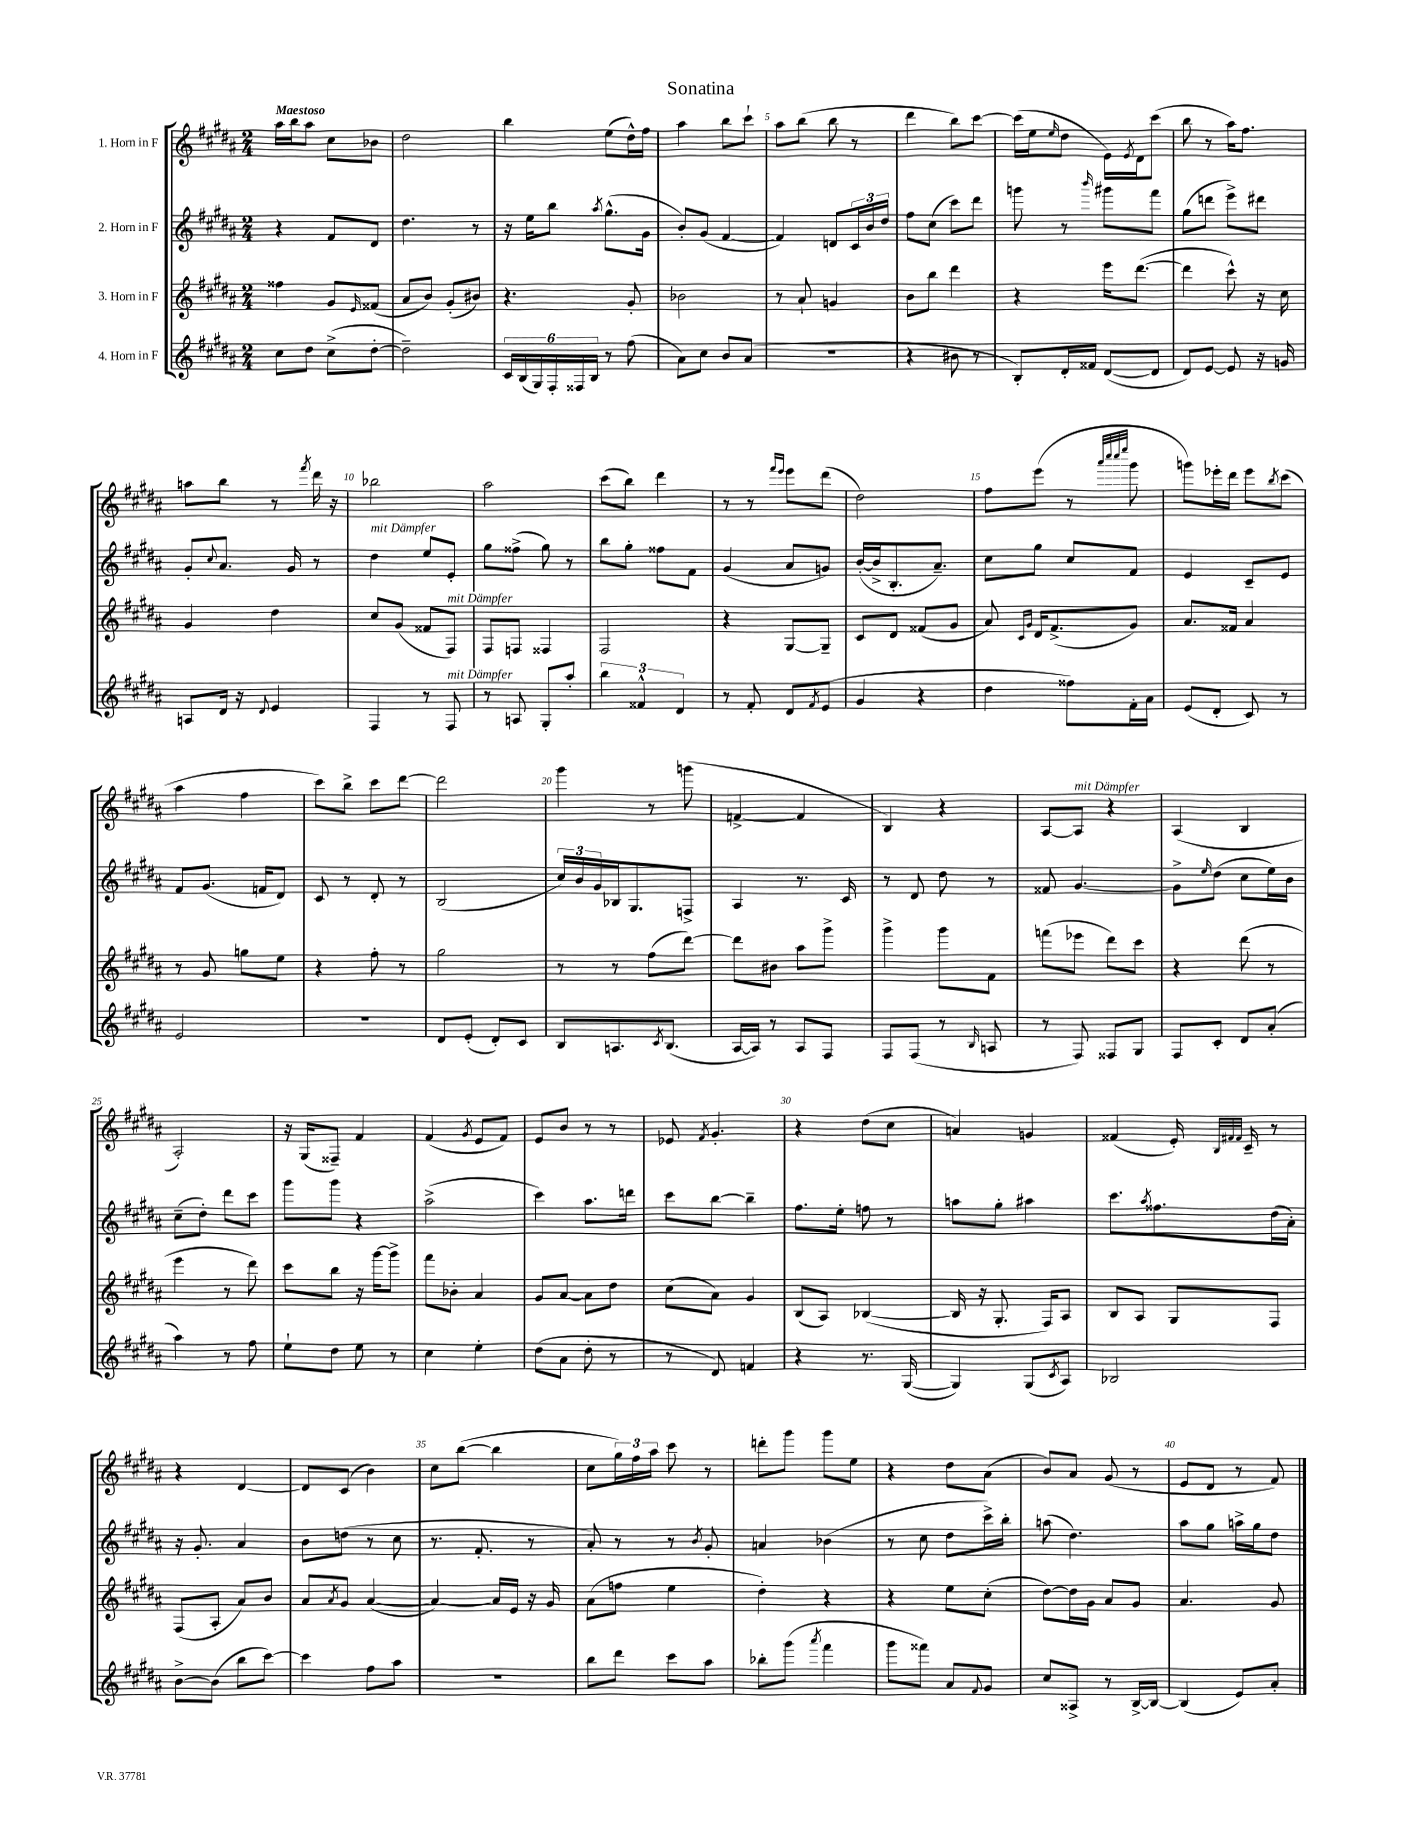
\header { title = "Sonatina" }
<<
\new StaffGroup <<
\new Staff = "s0" \with { instrumentName = "1. Horn in F" } {
    \clef treble \key b \major \numericTimeSignature \time 2/4 \tempo "Maestoso"
    ais''16 b''16 ais''8 cis''8 bes'8 |
    dis''2 |
    b''4 e''8( dis''16-^) fis''16 |
    ais''4 b''8 cis'''8-! |
    ais''8 b''8( b''8 r8 |
    dis'''4 b''8) cis'''8~ |
    cis'''16( e''16 \grace { e''16 } dis''8 e'16) \acciaccatura { e'8 } dis'16 cis'''8( |
    b''8 r8 ais''16) fis''8. |
    a''8 b''8 r8 \acciaccatura { fis'''8 } dis'''16 r16 |
    bes''2 |
    ais''2 |
    cis'''8( b''8) dis'''4 |
    r8 r8 \grace { fis'''16 e'''16 } e'''8 dis'''8( |
    dis''2) |
    fis''8 e'''8( r8 \grace { ais'''32 cis''''32 cis''''32 e''''32 } gis'''8 |
    g'''8) ees'''16-. dis'''16 ees'''8 \acciaccatura { b''8 } cis'''8( |
    ais''4 fis''4 |
    cis'''8) b''8-> cis'''8 dis'''8~ |
    dis'''2 |
    gis'''4 r8 g'''8( |
    f'4~-> f'4 |
    b4) r4 |
    ais8~ ais8^\markup { \italic "mit Dämpfer" } r4 |
    ais4( b4 |
    ais2-.) |
    r16 gis16( fisis8--) fis'4 |
    fis'4( \acciaccatura { gis'8 } e'8 fis'8) |
    e'8 b'8 r8 r8 |
    ees'8 \acciaccatura { fis'8 } gis'4.-. |
    r4 dis''8( cis''8 |
    a'4) g'4 |
    fisis'4( e'16-.) \grace { b32 fis'32 fis'32 } cis'16-- r8 |
    r4 dis'4~ |
    dis'8 cis'8( b'4) |
    cis''8 b''8~( b''4 |
    cis''8 \tuplet 3/2 { gis''16) fis''16 ais''16 } cis'''8 r8 |
    d'''8-. gis'''8 gis'''8 e''8 |
    r4 dis''8 ais'8( |
    b'8) ais'8 gis'8( r8 |
    e'8 dis'8 r8 fis'8) \bar "|." |
}
\new Staff = "s1" \with { instrumentName = "2. Horn in F" } {
    \clef treble \key b \major \numericTimeSignature \time 2/4
    r4 fis'8 dis'8 |
    dis''4. r8 |
    r16 e''16 b''8 \acciaccatura { ais''8 } gis''8.-^( gis'16 |
    b'8-.) gis'8( fis'4~ |
    fis'4) d'8 \tuplet 3/2 { cis'16 b'16 dis''16 } |
    fis''8 cis''8( cis'''8) dis'''8 |
    g'''8 r8 \grace { b'''16 } gis'''8 fis'''8 |
    gis''8( d'''8 e'''8->) dis'''8 |
    gis'8-. \appoggiatura { cis''8 } ais'8. gis'16 r8 |
    dis''4^\markup { \italic "mit Dämpfer" } e''8 e'8-. |
    gis''8 fisis''8->( gis''8) r8 |
    b''8 gis''8-. fisis''8 fis'8 |
    gis'4( ais'8 g'8) |
    b'16~-.( b'16-> b8.-. ais'8.--) |
    cis''8 gis''8 cis''8 fis'8 |
    e'4 cis'8-- e'8 |
    fis'8 gis'8.( f'16 dis'8) |
    cis'8 r8 dis'8-. r8 |
    b2( |
    \tuplet 3/2 { cis''16) b'16 gis'16 } bes16 gis8. f8-> |
    ais4 r8. cis'16 |
    r8 dis'8 dis''8 r8 |
    fisis'8 gis'4.~ |
    gis'8-> \grace { e''16 } dis''8( cis''8 e''16) b'16 |
    cis''8--( dis''8-.) dis'''8 cis'''8 |
    gis'''8 gis'''8 r4 |
    ais''2->( |
    cis'''4) ais''8. d'''16 |
    cis'''8 b''8~ b''4-- |
    fis''8. e''16-. f''8 r8 |
    a''8 gis''8-. ais''4 |
    cis'''8. \acciaccatura { ais''8 } fisis''8. dis''16( ais'16-.) |
    r16 gis'8.-. ais'4 |
    b'8 d''8( r8 cis''8 |
    r8. fis'8.-. r8 |
    ais'8-.) r8 r8 \acciaccatura { b'8 } gis'8-. |
    a'4 bes'4( |
    r8 cis''8 dis''8 cis'''16->) b''16-. |
    a''8( dis''4.) |
    ais''8 gis''8 a''16-> gis''16 dis''8 \bar "|." |
}
\new Staff = "s2" \with { instrumentName = "3. Horn in F" } {
    \clef treble \key b \major \numericTimeSignature \time 2/4
    fisis''4 gis'8 \grace { e'16 } fisis'8( |
    ais'8 b'8) gis'8-.( bis'8) |
    r4. gis'8-. |
    bes'2 |
    r8 ais'8-! g'4 |
    b'8 b''8 dis'''4 |
    r4 e'''16 dis'''8.~( |
    dis'''4 cis'''8-^) r16 cis''16 |
    gis'4 dis''4 |
    cis''8 gis'8( fisis'8 fis8^\markup { \italic "mit Dämpfer" }) |
    fis8 f8 fisis4 |
    fis2 |
    r4 gis8~ gis8-- |
    cis'8 dis'8 fisis'8( gis'8 |
    ais'8) \grace { cis'16 gis'16 } dis'16 fis'8.->( gis'8) |
    ais'8. fisis'16 ais'4 |
    r8 gis'8 g''8 e''8 |
    r4 fis''8-. r8 |
    gis''2 |
    r8 r8 fis''8( dis'''8~) |
    dis'''8 bis'8 ais''8 gis'''8-> |
    gis'''4-> gis'''8 fis'8 |
    f'''8( ees'''8 dis'''8) cis'''8 |
    r4 dis'''8( r8 |
    e'''4 r8 dis'''8) |
    cis'''8 b''8 r16 gis'''16~ gis'''8-> |
    fis'''8 bes'8-. ais'4 |
    gis'8 ais'8~ ais'8 dis''8 |
    cis''8( ais'8) gis'4 |
    b8( ais8) bes4~( |
    bes16 r16 gis8.-. fis16) ais8 |
    b8 ais8 gis8 fis8 |
    fis8( ais8-. ais'8) b'8 |
    ais'8 \acciaccatura { ais'8 } gis'8 ais'4~( |
    ais'4~) ais'16 e'16 r16 gis'16 |
    ais'8( f''8 e''4 |
    dis''4-.) r4 |
    r4 e''8 cis''8-.( |
    dis''8~) dis''16 gis'16 ais'8 gis'8 |
    ais'4. gis'8 \bar "|." |
}
\new Staff = "s3" \with { instrumentName = "4. Horn in F" } {
    \clef treble \key b \major \numericTimeSignature \time 2/4
    cis''8 dis''8 cis''8->( dis''8~-. |
    dis''2--) |
    \tuplet 6/4 { cis'16 b16( gis16) fis16-. fisis16 b16 } r8 fis''8( |
    ais'8) cis''8 b'8 ais'8( |
    R2 |
    r4 bis'8 r8 |
    b8-.) dis'16-. fisis'16 dis'8~( dis'8 |
    dis'8) e'8~ e'8 r16 g'16 |
    a8 dis'16 r16 \appoggiatura { dis'8 } e'4 |
    fis4 r8 fis8^\markup { \italic "mit Dämpfer" } |
    r8 a8 gis8-. ais''8-. |
    \tuplet 3/2 { b''4 fisis'4-^ dis'4 } |
    r8 fis'8-. dis'8 \acciaccatura { fis'8 } e'8( |
    gis'4 r4 |
    dis''4 fisis''8) fis'16-. ais'16 |
    e'8( dis'8-. cis'8) r8 |
    e'2 |
    R2 |
    dis'8 e'8-.( dis'8-.) cis'8 |
    b8 a8. \acciaccatura { cis'8 } b8.( |
    ais16~ ais16) r8 ais8 fis8 |
    fis8 fis8( r8 \grace { b16 } a8 |
    r8 fis8) fisis8 gis8 |
    fis8 cis'8-. dis'8 ais'8-.( |
    ais''4) r8 fis''8 |
    e''8-! dis''8 e''8 r8 |
    cis''4 e''4-. |
    dis''8( ais'8 dis''8-. r8 |
    r8 dis'8) f'4 |
    r4 r8. gis16~( |
    gis4) gis8( \acciaccatura { cis'8 } ais8) |
    bes2 |
    b'8~-> b'8( b''8 cis'''8~) |
    cis'''4 fis''8 ais''8 |
    r2 |
    b''8 dis'''8 cis'''8 ais''8 |
    bes''8-. gis'''8( \acciaccatura { ais'''8 } fis'''4 |
    gis'''8 fisis'''8) ais'8 \appoggiatura { fis'8 } gis'8 |
    cis''8 aisis8-> r8 b16~-> b16~ |
    b4( e'8) ais'8-. \bar "|." |
}
>>
>>
\layout { \context { \Score \override BarNumber.break-visibility = ##(#f #t #t) barNumberVisibility = #(every-nth-bar-number-visible 5) } }
